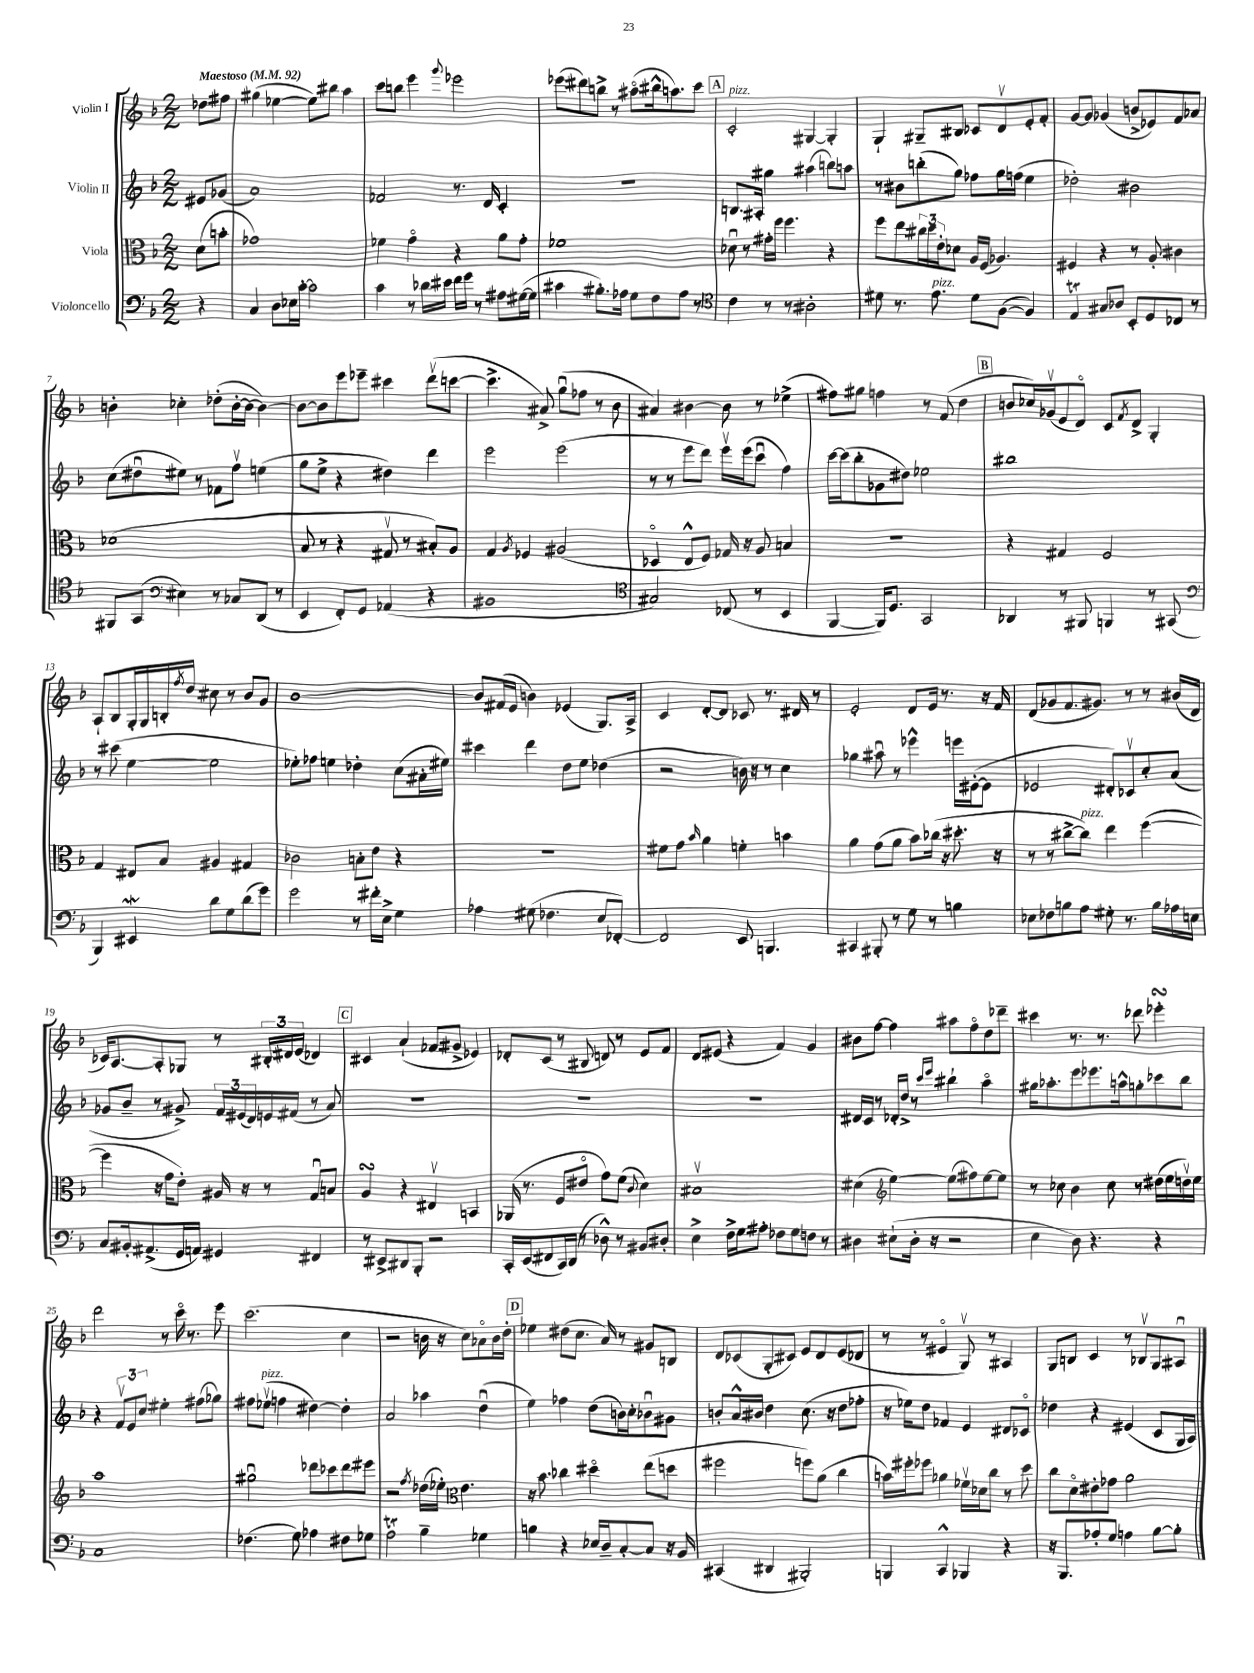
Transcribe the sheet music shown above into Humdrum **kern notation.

**kern	**kern	**kern	**kern
*staff4	*staff3	*staff2	*staff1
*clefF4	*clefC3	*clefG2	*clefG2
*k[b-]	*k[b-]	*k[b-]	*k[b-]
*M2/2	*M2/2	*M2/2	*M2/2
*MM92	*MM92	*MM92	*MM92
4r	(8d	8e#	8dd-
.	8b'	(8g-	8ff#
=	=	=	=
4C	1g-)	1a)	(4gg#
8D	.	.	[4ee-
16E-	.	.	.
[16c'	.	.	.
2c]	.	.	8ee-])
.	.	.	8bb#
.	.	.	4aa
=	=	=	=
4c	4f-	2f-	8ccc
.	.	.	8bb
8r	4go	.	4eee
16d-	.	.	.
16e#	.	.	.
.	.	.	8qqggg
16f	4r	8.r	2eee-
16g	.	.	.
8r	.	.	.
.	.	16d	.
8A#	8a	4c'	.
([16G#	8g'	.	.
16G#]	.	.	.
=	=	=	=
4c#	1f-	1r	(8eee-
.	.	.	8ddd#)
8.B#')	.	.	8bb^
.	.	.	8r
16A-	.	.	.
8G	.	.	(8aa#o
8F	.	.	16bb#^^
.	.	.	8.aa)
8A-	.	.	.
8r	.	.	8ccc
=	=	=	=
*clefC4	*	*	*
4c	8d-u	8.B	2c'
.	8r	.	.
.	.	16A#'	.
8r	16g#'	4gg#	.
.	16ff	.	.
8r	4.ff	.	.
2A#'	.	(4aa#	[4G#
.	4r	8bb)	4G#']
.	.	8aa	.
=	=	=	=
8d#	8ff	8r	4G`
8.r	8ee	8b#	.
.	24cc#	(8bb'	8G#~
.	24dd	.	.
8.e	.	.	.
.	24e'	.	.
.	8d-	8gg)	8B#
8d#	16A	8ff-	8c-
.	(16F	.	.
([8F	4.A-)	16gg	8dv
.	.	(16ff	.
4F])	.	4ee	8e'
.	.	.	8f'
=	=	=	=
4E	4F#	2dd-')	[8g
.	.	.	8g]
8G#	4r	.	(4g-
8A-	.	.	.
8BB-'	8r	2b#	8b^
8D	8A'	.	8e-)
8C-	4c#	.	8f
8r	.	.	8a-
=	=	=	=
8FF#	(1d-	(8cc	4b'
(8GG	.	8dd#u	.
*clefF4	*	*	*
4E#)	.	8ee#)	4cc-'
.	.	8r	.
8r	.	8f-	(8dd-'
8C-	.	8ffv	[16b'
.	.	.	16b_
(8DD	.	(4ee	4b_)
8r	.	.	.
=	=	=	=
4EE	8B-	8gg	8b_
.	8r	8ee^	8b]
8FF')	4r	4r	8eee
8GG	.	.	8eee-~
(4AA-	8G#v	4dd#)	4ccc#
.	8r	.	.
4r	8B#')	4ddd	(8dddv
.	8A	.	[8ccc
=	=	=	=
1BB#	4G	2eee	4.ccc^]
.	8qA	.	.
.	4F-	.	.
.	.	.	8a#^)
.	(2A#	(2eee	(8ggu
.	.	.	8ff-
.	.	.	8r
.	.	.	8b-
=	=	=	=
*clefC4	*	*	*
2G#)	4D-o	8r	4a#)
.	.	8r	.
.	8E^^	8eee	[4b#
.	8F)	8ddd)	.
(8C-	16G-	16eeev	8b#]
.	16r	(16eee	.
8r	8A	8cccu	8r
4BB-	4B	4ff)	(4ee-^
=	=	=	=
[4FF	1r	[16ccc	8ff#)
.	.	(16ccc]	.
.	.	8bb-'	8gg#
16FF])	.	8g-	4ff
8.D	.	.	.
.	.	8dd#)	.
2GG	.	2ee-	8r
.	.	.	(8f
.	.	.	4dd
=	=	=	=
4AA-	4r	1bb#	8b
.	.	.	16cc-)
.	.	.	(16g-v
8r	4G#	.	8e
8FF#	.	.	8do)
4FF	2F	.	8c
.	.	.	8qf
.	.	.	8d^
8r	.	.	4G'
(8GG#	.	.	.
=	=	=	=
*clefF4	*	*	*
4BBB-)	4G	8r	8A`
.	.	(8ccc#	8B-
4EE#	8E#	[4ee	16G'
.	.	.	16G
.	8B-	.	16B'
.	.	.	8qff
.	.	.	16dd
8d	4A#	2ee]	8cc#
8G	.	.	8r
(8d	4G#	.	8b-
8g)	.	.	8g
=	=	=	=
2g	2c-	8ee-')	[1b-
.	.	8ff-	.
.	.	4ee	.
8r	8B'	4dd-'	.
16f#'	8e	.	.
16E^	.	.	.
4G	4r	(8cc	.
.	.	16a#'	.
.	.	16ee#)	.
=	=	=	=
4A-	1r	4ccc#	8b-]
.	.	.	(16f#
.	.	.	16e
(8G#	.	4ddd	4b)
4.F-	.	.	.
.	.	8dd	(4e-
.	.	8ee	.
8E	.	(4dd-	8.G)
[8FF-')	.	.	.
.	.	.	16A^
=	=	=	=
2FF-]	8f#	2r	4c
.	8g	.	.
.	16qqb-	.	.
.	4a	.	[8d'
.	.	.	8d]
8EE	4f'	16b)	8c-
.	.	16r	.
4.BBB	.	8r	8.r
.	4b	4cc	.
.	.	.	16d#
.	.	.	8r
=	=	=	=
4CC#	4a	4gg-	2e'
8BBB#'	(8g	8aa#u	.
8r	8a	8r	.
8G	8b-)	4eee-^^	8d
8r	(16cc-	.	16e
.	16r	.	8.r
4B	8.dd#'	16eee	.
.	.	([16e#'	.
.	.	8e#]	16r
.	16r	.	16f
=	=	=	=
8E-	8r	2e-	(8d
8F-	8r	.	8g-
8B	[8cc#^	.	8.f
8A	8cc#])	.	.
.	.	.	8.g#)
8G#'	4ee	8d#')	.
8.r	.	8c-v	8r
.	([4ff	8cc'	8r
16B	.	.	.
16A-	.	(8a	(16b#
16E	.	.	16d
=	=	=	=
8C	4ff]	8g-	16c-)
.	.	.	[8.A
16BB#'	.	8b-~	.
(8.AA#^	.	.	.
.	16r	8r	8A']
.	16g	.	.
16GG	8e')	8g#^)	8G-
16AA)	.	.	.
4GG#	16A#	24f	8r
.	.	(24e#	.
.	16r	.	.
.	.	24d)	.
.	8r	16e	24B#'
.	.	.	24d#
.	.	(16f#	.
.	.	.	(24e
4FF#	8Gu	8r	4d-)
.	8B	8a)	.
=	=	=	=
8r	4A	1r	4c#
8EE#^	.	.	.
8DD#	4r	.	(4a`
8BBB-'	.	.	.
2r	4E#v	.	8f-
.	.	.	8g#^
.	4BB	.	4e-)
=	=	=	=
16CC'	(16AA-	1r	8d-'
(16EE	8.r	.	.
8FF#	.	.	(8c
16CC)	8F	.	8r
(16DD	.	.	.
8r	8e#o	.	8B#
8D-^^)	8g)	.	8d)
8r	(8f	.	8r
.	8qqc	.	.
8BB#	4d)	.	8e
8D#'	.	.	8f
=	=	=	=
4E^	1B#v	1r	8d
.	.	.	(8e#
16F^	.	.	4r
16G	.	.	.
8A#'	.	.	.
8F-	.	.	4f)
8G	.	.	.
8F	.	.	4g
8r	.	.	.
=	=	=	=
4D#	(4d#	16d#	8b#
.	.	16c	.
.	.	8r	[8ff
*	*clefG2	*	*
(8E#`	[4ee)	16d-'	4ff]
.	.	16dd^	.
16D#'	.	8r	.
16r	.	.	.
.	.	16qqccc	.
.	.	16qqeee	.
2r	(8ee]	4bb#`	8aa#
.	8ff#)	.	8ffo
.	[8ee	4aao	8dd
.	8ee]	.	8ddd-~
=	=	=	=
4E	8r	16gg#	4ccc#
.	.	8.aa-'	.
.	8cc-	.	.
8D)	4b-	8eee	8.r
4.r	.	8.eee-	.
.	.	.	8.r
.	8cc-	.	.
.	.	16aa^^	.
.	8r	8gg'	8ddd-
4r	(16dd#	8ccc-	4eee-'
.	16ee	.	.
.	16ddv)	8bb-	.
.	16ee	.	.
=	=	=	=
1C	1aa	4r	2ddd
.	.	12fv	.
.	.	12e	.
.	.	12cc	.
.	.	4ee#'	8r
.	.	.	16ccco
.	.	.	8.r
.	.	(8ff#	.
.	.	8gg-)	8eee
=	=	=	=
(4.F-	2gg#u	8ff#	(2.ccc
.	.	(8ee-v	.
.	.	4ff	.
8G)	.	.	.
4A-	8ddd-	[4dd#)	.
.	8ccc-	.	.
8F#	8ddd-	4dd#']	4cc
8G-	8eee#	.	.
=	=	=	=
2A	2r	2a	2r
.	8qff	.	.
4B-~	(16dd-	4aa-	16b
.	16ee-')	.	16r
*	*clefC3	*	*
.	4.e	.	8cc)
4G-	.	(4ddu	8a-o
.	.	.	16b
.	.	.	16dd'
=	=	=	=
4B	16r	4ee)	4ee-
.	8.b-	.	.
4r	4cc-	4ff-	(8dd#
.	.	.	8.cc
16E-	4dd#o	(8dd	.
16D~	.	.	16a)
[8C'	.	16b)	8r
.	.	16cc'	.
8C]	(8ee	8b-u	8g#
16r	8dd	8g#	8B
16BB-	.	.	.
=	=	=	=
(4CC#	2ff#	8b'	8d
.	.	16a^^	(8c-
.	.	16b#	.
4DD#	.	4dd	8G'
.	.	.	8c#)
2BBB#')	8ff)	(8.cc	8e
.	(8a	.	8d
.	.	16r	.
.	4cc	8dd	(8e
.	.	8ff-'	8d-
=	=	=	=
4BBB	16b)	16r	8r
.	16ff#'	16ee-)	.
.	8ff-	8dd	8r
4CC^^	4a-	4f-	4e#o
4BBB-	16f-v	4e	8Gv)
.	16d-	.	.
.	8cc	.	8r
4r	8r	8d#	4A#
.	8dd	8c-o	.
=	=	=	=
16r	8cc	4dd-	8G
8.BBB-	.	.	.
.	8do	.	8B
8A-'	8e#'	4r	4c
8G	8g-	.	.
4A	2a	(4e#	8r
.	.	.	8B-v
[8B-	.	8c	8G
8B-']	.	16G	8A#u
.	.	16A)	.
==	==	==	==
*-	*-	*-	*-
